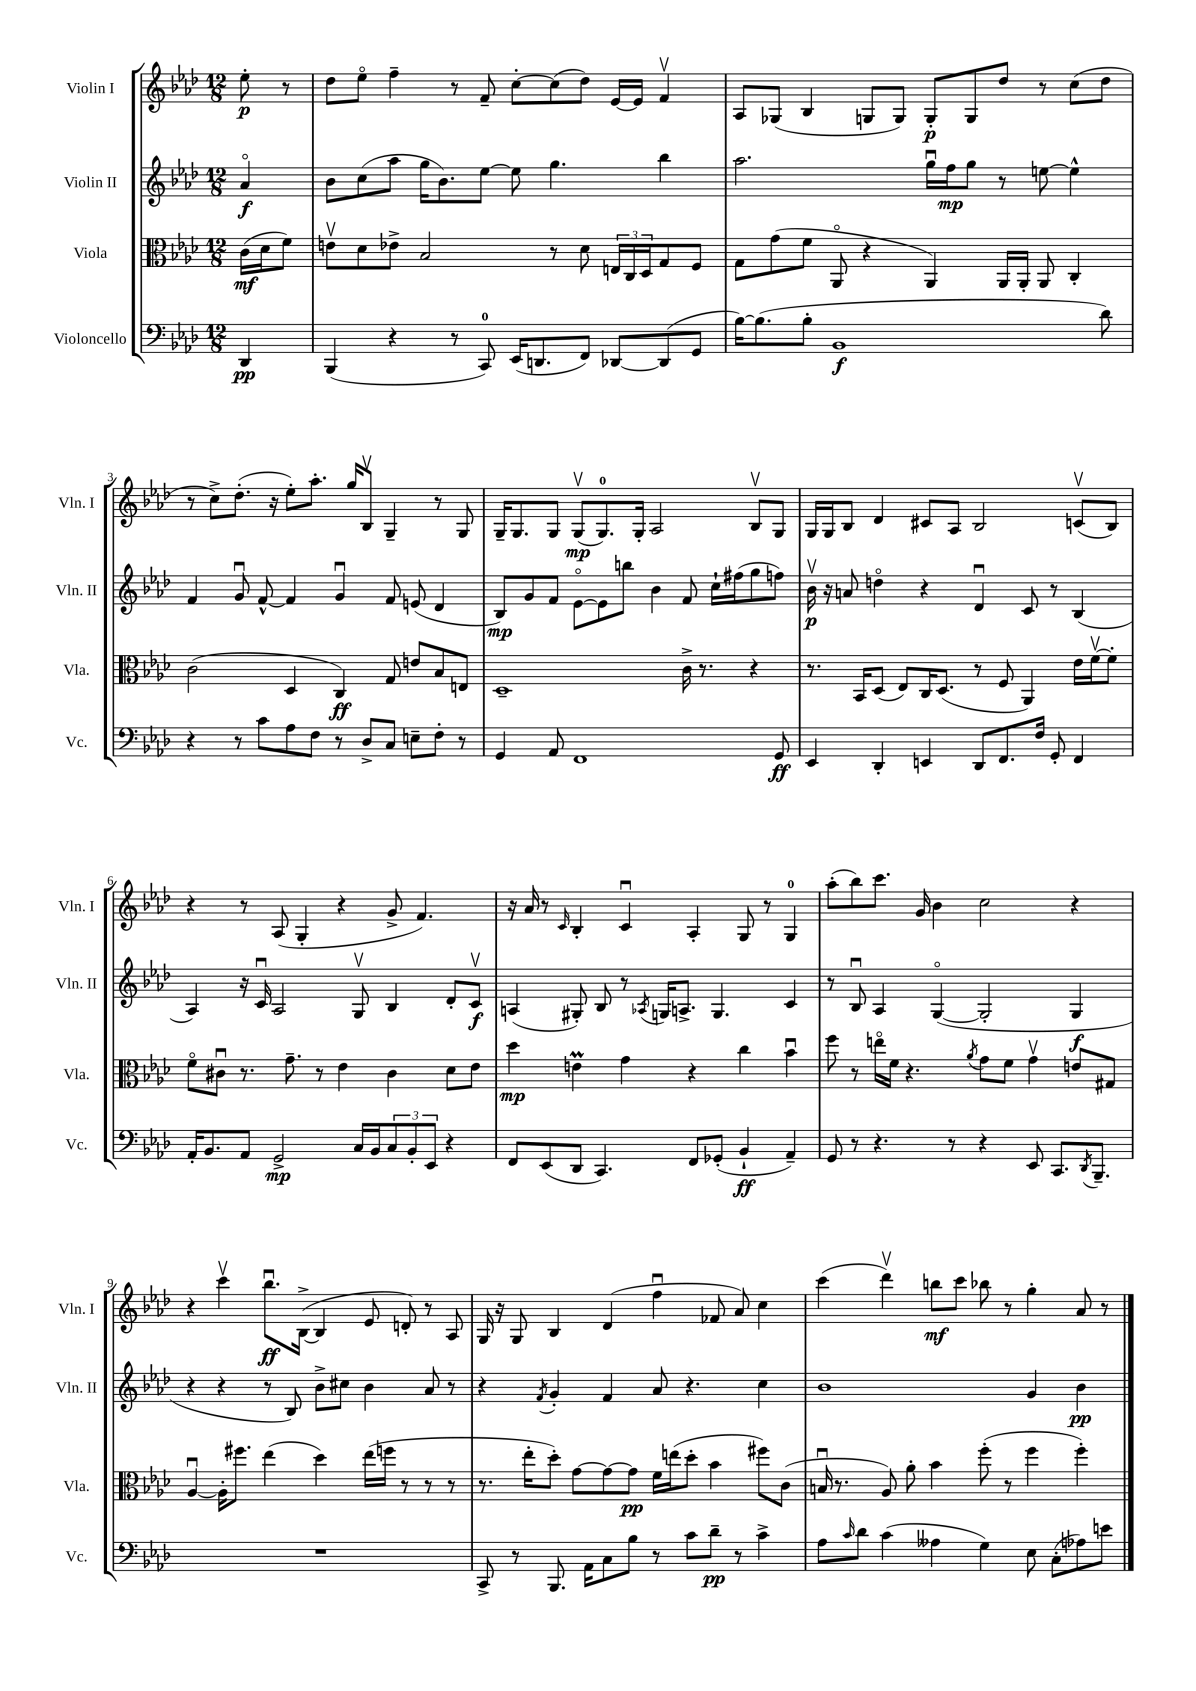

**kern	**dynam	**kern	**dynam	**kern	**dynam	**kern	**dynam
*part4	*part4	*part3	*part3	*part2	*part2	*part1	*part1
*staff4	*staff4	*staff3	*staff3	*staff2	*staff2	*staff1	*staff1
*I"Violoncello	*	*I"Viola	*	*I"Violin II	*	*I"Violin I	*
*I'Vc.	*	*I'Vla.	*	*I'Vln. II	*	*I'Vln. I	*
*clefF4	*	*clefC3	*	*clefG2	*	*clefG2	*
*k[b-e-a-d-]	*	*k[b-e-a-d-]	*	*k[b-e-a-d-]	*	*k[b-e-a-d-]	*
*M12/8	*	*M12/8	*	*M12/8	*	*M12/8	*
=	=	=	=	=	=	=	=
4DD-/	pp	(16c\LL	mf	4a-/	f	8ee-'\	p
.	.	16d-\J	.	.	.	.	.
.	.	8f\J)	.	.	.	8r	.
=1	=1	=1	=1	=1	=1	=1	=1
(4BBB-/	.	8env\L	.	8b-\L	.	8dd-\L	.
.	.	8d-\	.	(8cc\	.	8ee-\J	.
4r	.	8e-X^\J	.	8aa-\J	.	4ff~\	.
.	.	2B-/	.	16gg\KL	.	.	.
.	.	.	.	8.b-\)	.	.	.
8r	.	.	.	.	.	8r	.
8CC/)	.	.	.	[8ee-\J	.	8f~/	.
(16EE-/KL	.	.	.	8ee-\]	.	[8cc'\L	.
8.DDn/	.	.	.	.	.	.	.
.	.	8r	.	4.gg\	.	(8cc\]	.
8FF/J)	.	8d-\	.	.	.	8dd-\J)	.
[8DD-X/L	.	24En/LL	.	.	.	[16e-/LL	.
.	.	24C/	.	.	.	.	.
.	.	.	.	.	.	16e-/JJ]	.
.	.	24D-/J	.	.	.	.	.
(8DD-/]	.	8G/	.	4bb-\	.	4fv/	.
8GG/J	.	8F/J	.	.	.	.	.
=2	=2	=2	=2	=2	=2	=2	=2
[16B-\KL)	.	8G\L	.	2.aa-\	.	8A-/L	.
(8.B-\]	.	.	.	.	.	.	.
.	.	(8g\	.	.	.	(8G-X/J	.
8B-'\J	.	8f\J	.	.	.	4B-/	.
1BB-	f	8AA-/	.	.	.	.	.
.	.	4r	.	.	.	8Gn/L	.
.	.	.	.	.	.	8G/J)	.
.	.	4AA-/)	.	16ggu\LL	.	8G'/L	p
.	.	.	.	16ff\J	mp	.	.
.	.	.	.	8gg\J	.	8G/	.
.	.	16AA-/LL	.	8r	.	8dd-/J	.
.	.	16AA-'/JJ	.	.	.	.	.
.	.	8AA-/	.	[8een\	.	8r	.
.	.	4C'/	.	4ee^^\]	.	(8cc\L	.
8d-\)	.	.	.	.	.	8dd-\J	.
!!LO:LB:g=z
=3	=3	=3	=3	=3	=3	=3	=3
4r	.	(2c\	.	4f/	.	8r	.
.	.	.	.	.	.	8cc^\L)	.
8r	.	.	.	8gu/	.	(8.dd-'\J	.
8c\L	.	.	.	[8f^^/	.	.	.
.	.	.	.	.	.	16r	.
8A-\	.	4D-/	.	4f/]	.	8ee-'\L)	.
8F\J	.	.	.	.	.	8.aa-'\J	.
8r	.	4C/)	ff	4gu/	.	.	.
.	.	.	.	.	.	16gg/KL	.
8D-^/L	.	.	.	.	.	8B-v/J	.
8C/J	.	8G/	.	8f/	.	4G~/	.
8En~\L	.	8en/L	.	(8en/	.	.	.
8F'\J	.	8B-/	.	4d-/	.	8r	.
8r	.	8En/J	.	.	.	8G/	.
=4	=4	=4	=4	=4	=4	=4	=4
4GG/	.	1D-~	.	8B-/L)	mp	16G~/KL	.
.	.	.	.	.	.	8.G/	.
.	.	.	.	8g/	.	.	.
8AA-/	.	.	.	8f/J	.	8G/J	.
1FF	.	.	.	[8e-\L	.	(8Gv/L	mp
.	.	.	.	8e-\]	.	8.G/)	.
.	.	.	.	8bbn\J	.	.	.
.	.	.	.	.	.	16G'/Jk	.
.	.	.	.	4b-\	.	2A-/	.
.	.	16c^\	.	8f/	.	.	.
.	.	8.r	.	.	.	.	.
.	.	.	.	16cc`\LL	.	.	.
.	.	.	.	(16ff#X\J	.	.	.
.	.	4r	.	8gg\	.	8B-v/L	.
8GG/	ff	.	.	8ffn\J)	.	8G/J	.
=5	=5	=5	=5	=5	=5	=5	=5
4EE-/	.	8.r	.	16b-v\	p	16G/LL	.
.	.	.	.	16r	.	16G/J	.
.	.	.	.	8an/	.	8B-/J	.
.	.	16BB-/KL	.	.	.	.	.
4DD-'/	.	(8D-/J	.	4ddn\	.	4d-/	.
.	.	8E-/L)	.	.	.	.	.
4EEn/	.	16C/K	.	4r	.	8c#X/L	.
.	.	(8.D-/J	.	.	.	.	.
.	.	.	.	.	.	8A-/J	.
8DD-/L	.	8r	.	4d-u/	.	2B-/	.
8.FF/	.	8F/	.	.	.	.	.
.	.	4AA-/)	.	8c/	.	.	.
16F/Jk	.	.	.	.	.	.	.
8GG'/	.	.	.	8r	.	.	.
4FF/	.	16e-\LL	.	(4B-/	.	(8cnv/L	.
.	.	[16fv\J	.	.	.	.	.
.	.	8f'\J]	.	.	.	8B-/J)	.
!!LO:LB:g=z
=6	=6	=6	=6	=6	=6	=6	=6
16AA-'/KL	.	8f\L	.	4A-/)	.	4r	.
8.BB-/	.	.	.	.	.	.	.
.	.	8c#Xu\J	.	.	.	.	.
8AA-/J	.	8.r	.	16r	.	8r	.
.	.	.	.	16cu/	.	.	.
2GG^/	mp	.	.	2A-/	.	(8A-/	.
.	.	8.g~\	.	.	.	.	.
.	.	.	.	.	.	4G'/	.
.	.	8r	.	.	.	.	.
.	.	4e-\	.	.	.	4r	.
16C/LL	.	.	.	8Gv/	.	.	.
16BB-/J	.	.	.	.	.	.	.
12C/	.	4c#\	.	4B-/	.	8g^/	.
12BB-'/	.	.	.	.	.	.	.
.	.	.	.	.	.	4.f/)	.
12EE-/J	.	.	.	.	.	.	.
4r	.	8d-\L	.	8d-'/L	.	.	.
.	.	8e-\J	.	8cv/J	f	.	.
=7	=7	=7	=7	=7	=7	=7	=7
8FF/L	.	4dd-\	mp	(4An/	.	16r	.
.	.	.	.	.	.	16a-/	.
(8EE-/	.	.	.	.	.	8r	.
.	.	.	.	.	.	16qqc/	.
8DD-/J	.	4enm\	.	8G#X'/)	.	4B-'/	.
4.CC/)	.	.	.	8B-/	.	.	.
.	.	4g\	.	8r	.	4cu/	.
.	.	.	.	8qA-X/	.	.	.
.	.	.	.	16Gn/KL	.	.	.
.	.	.	.	8.An^/J	.	.	.
8FF/L	.	4r	.	.	.	4A-'/	.
(8GG-X'/J	.	.	.	4.G/	.	.	.
4BB-`/	ff	4cc\	.	.	.	8G/	.
.	.	.	.	.	.	8r	.
4AA-~/)	.	4b-u\	.	4c/	.	4G/	.
=8	=8	=8	=8	=8	=8	=8	=8
8GG/	.	8ff\	.	8r	.	(8aa-'\L	.
8r	.	8r	.	8B-u/	.	8bb-\)	.
4.r	.	16een\LL	.	4A-/	.	8.ccc\J	.
.	.	16f\JJ	.	.	.	.	.
.	.	4.r	.	.	.	.	.
.	.	.	.	.	.	16g/	.
.	.	.	.	([4G/	.	4b-\	.
8r	.	.	.	.	.	.	.
.	.	8qa-/	.	.	.	.	.
4r	.	8g\L	.	2G'/]	.	2cc\	.
.	.	8f\J	.	.	.	.	.
8EE-/	.	4gv\	.	.	.	.	.
8.CC/L	.	.	.	.	.	.	.
.	.	8en/L	.	4G/	f	4r	.
8qDD-/	.	.	.	.	.	.	.
8.BBB-~/J	.	.	.	.	.	.	.
.	.	8G#X/J	.	.	.	.	.
!!LO:LB:g=z
=9	=9	=9	=9	=9	=9	=9	=9
1.r	.	[4A-u/	.	4r	.	4r	.
.	.	16A-'\KL]	.	4r	.	4cccv\	.
.	.	8.ff#X\J	.	.	.	.	.
.	.	(4ee-\	.	8r	.	8.bb-u\L	ff
.	.	.	.	8B-/)	.	.	.
.	.	.	.	.	.	([16B-^\Jk	.
.	.	4dd-\)	.	8b-^\L	.	4B-/]	.
.	.	.	.	8cc#X\J	.	.	.
.	.	(16ee-\LL	.	4b-\	.	8e-/	.
.	.	16ffn\JJ	.	.	.	.	.
.	.	8r	.	.	.	8dn'/)	.
.	.	8r	.	8a-/	.	8r	.
.	.	8r	.	8r	.	8A-/	.
=10	=10	=10	=10	=10	=10	=10	=10
8CC^/	.	8.r	.	4r	.	16G/	.
.	.	.	.	.	.	16r	.
8r	.	.	.	.	.	8G/	.
.	.	16ee-'\KL	.	.	.	.	.
.	.	.	.	8qf/	.	.	.
8.BBB-/	.	8dd-'\J)	.	4g'/	.	4B-/	.
.	.	[8g\L	.	.	.	.	.
16AA-\KL	.	.	.	.	.	.	.
8C\	.	8g\_	.	4f/	.	(4d-/	.
8B-\J	.	8g\J]	pp	.	.	.	.
8r	.	16f\LL	.	8a-/	.	4ffu\	.
.	.	(16een\J	.	.	.	.	.
8c\L	.	8dd-'\J	.	4.r	.	.	.
8d-~\J	pp	4b-\	.	.	.	8f-X/	.
8r	.	.	.	.	.	8a-/)	.
4c^\	.	8ff#X\L)	.	4cc\	.	4cc\	.
.	.	(8c\J	.	.	.	.	.
=11	=11	=11	=11	=11	=11	=11	=11
8A-\L	.	16Bnu/	.	1b-	.	(4ccc\	.
.	.	8.r	.	.	.	.	.
16qqc/	.	.	.	.	.	.	.
8d-\J	.	.	.	.	.	.	.
(4c\	.	8A-/)	.	.	.	4ddd-v\)	.
.	.	8a-'\	.	.	.	.	.
4A--X\	.	4b-\	.	.	.	8bbn\L	mf
.	.	.	.	.	.	8ccc\J	.
4G\)	.	(8ff'\	.	.	.	8bb-X\	.
.	.	8r	.	.	.	8r	.
8E-\	.	4ff\	.	4g/	.	4gg'\	.
(8C'\L	.	.	.	.	.	.	.
8A-X\)	.	4ff'\)	.	4b-\	pp	8a-/	.
8en\J	.	.	.	.	.	8r	.
==	==	==	==	==	==	==	==
*-	*-	*-	*-	*-	*-	*-	*-
